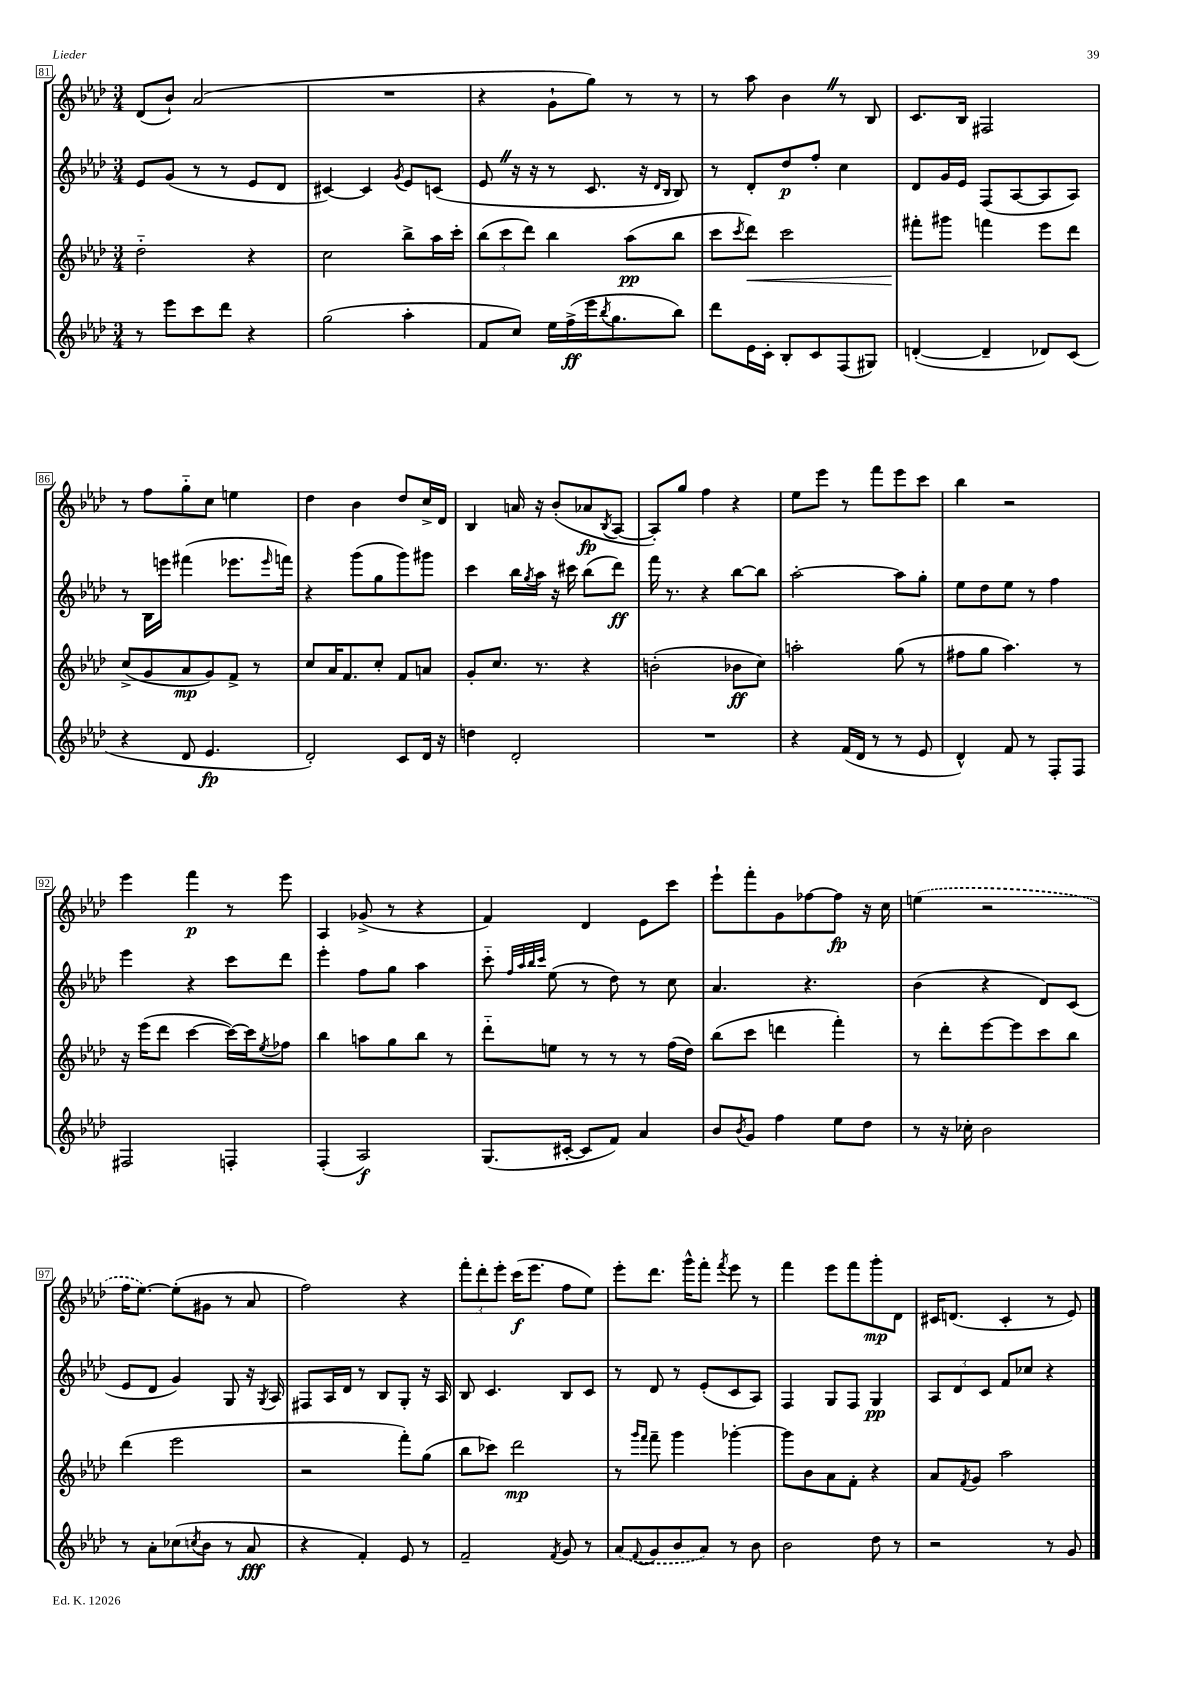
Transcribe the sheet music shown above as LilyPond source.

<<
\new StaffGroup <<
\new Staff = "s0" {
    \clef treble \key aes \major \numericTimeSignature \time 3/4
    des'8( bes'8-!) aes'2( |
    R2. |
    r4 g'8-! g''8) r8 r8 |
    r8 aes''8 bes'4 \once \override BreathingSign.text = \markup { \musicglyph "scripts.caesura.straight" } \breathe r8 bes8 |
    c'8. bes16 fis2 |
    r8 f''8 g''8-_ c''8 e''4 |
    des''4 bes'4 des''8 c''16-> des'16 |
    bes4 a'16 r16 bes'8-.( aes'8\fp \acciaccatura { bes8 } aes8~ |
    aes8-.) g''8 f''4 r4 |
    ees''8 ees'''8 r8 f'''8 ees'''8 c'''8 |
    bes''4 r2 |
    ees'''4 f'''4\p r8 ees'''8 |
    aes4 ges'8->( r8 r4 |
    f'4) des'4 ees'8 c'''8 |
    ees'''8-! f'''8-. g'8 fes''8~ fes''8\fp r16 c''16 |
    \once \slurDashed e''4( r2 |
    f''16 ees''8.~) ees''8-.( gis'8 r8 aes'8 |
    f''2) r4 |
    \tuplet 3/2 { f'''8-. des'''8-. ees'''8-. } c'''16\f( ees'''8. f''8 ees''8) |
    ees'''8-. des'''8. g'''16-^ f'''8-. \acciaccatura { f'''8 } ees'''8 r8 |
    f'''4 ees'''8 f'''8 g'''8-.\mp des'8 |
    cis'16 d'8.( cis'4-. r8 ees'8) \bar "|." |
}
\new Staff = "s1" {
    \clef treble \key aes \major \numericTimeSignature \time 3/4
    ees'8 g'8( r8 r8 ees'8 des'8 |
    cis'4~) cis'4 \acciaccatura { g'8 } ees'8 c'8( |
    ees'8 \once \override BreathingSign.text = \markup { \musicglyph "scripts.caesura.straight" } \breathe r16 r16 r8 c'8. r16 \grace { des'16 bes16 } bes8) |
    r8 des'8-. des''8\p f''8-. c''4 |
    des'8 g'16 ees'16 f8( aes8~ aes8 aes8) |
    r8 bes16 e'''16 fis'''4( ees'''8. \grace { ees'''16 } f'''16) |
    r4 g'''8( g''8 g'''8) gis'''8 |
    c'''4 bes''16 \acciaccatura { g''8 } aes''16 r16 cis'''16 bes''8( des'''8\ff) |
    f'''16 r8. r4 bes''8~ bes''8 |
    aes''2~-. aes''8 g''8-. |
    ees''8 des''8 ees''8 r8 f''4 |
    ees'''4 r4 c'''8 des'''8 |
    ees'''4-. f''8 g''8 aes''4 |
    c'''8-_ \grace { f''32 aes''32 bes''32 c'''32 } ees''8( r8 des''8) r8 c''8 |
    aes'4. r4. |
    bes'4( r4 des'8) c'8( |
    ees'8 des'8 g'4) g8 r16 \acciaccatura { g8 } aes16 |
    fis8 aes16 des'16 r8 bes8 g8-. r16 aes16 |
    bes8 c'4. bes8 c'8 |
    r8 des'8 r8 ees'8-.( c'8 aes8) |
    f4 g8 f8 g4\pp |
    \tuplet 3/2 { aes8 des'8 c'8 } f'8 ces''8 r4 \bar "|." |
}
\new Staff = "s2" {
    \clef treble \key aes \major \numericTimeSignature \time 3/4
    des''2-_ r4 |
    c''2 bes''8-> aes''16 c'''16-. |
    \tuplet 3/2 { bes''8( c'''8 des'''8) } bes''4 aes''8\pp( bes''8 |
    c'''8 \acciaccatura { c'''8 } des'''8\<) c'''2 |
    fis'''8-.\! gis'''8 f'''4 ees'''8 des'''8 |
    c''8->( g'8 aes'8\mp g'8) f'8-> r8 |
    c''8 aes'16 f'8. c''8-. f'8 a'8 |
    g'8-. c''8. r8. r4 |
    b'2-.( bes'8\ff c''8) |
    a''2-. g''8( r8 |
    fis''8 g''8 aes''4.) r8 |
    r16 ees'''16( des'''8 c'''4~ c'''16~) c'''16 \acciaccatura { ees''8 } fes''8 |
    bes''4 a''8 g''8 bes''8 r8 |
    des'''8-_ e''8 r8 r8 r8 f''16( des''16) |
    bes''8( c'''8 d'''4 f'''4-.) |
    r8 des'''8-. ees'''8~ ees'''8 c'''8 bes''8 |
    des'''4( ees'''2 |
    r2 f'''8-.) g''8( |
    bes''8 ces'''8) des'''2\mp |
    r8 \grace { g'''16 f'''16 } f'''8-- g'''4 ges'''4~-. |
    ges'''8 bes'8 aes'8 f'8-. r4 |
    aes'8 \acciaccatura { f'8 } g'8 aes''2 \bar "|." |
}
\new Staff = "s3" {
    \clef treble \key aes \major \numericTimeSignature \time 3/4
    r8 ees'''8 c'''8 des'''8 r4 |
    g''2( aes''4-. |
    f'8 c''8) ees''16 f''16->\ff( ees'''16 \acciaccatura { bes''8 } g''8. bes''8) |
    des'''8 ees'16 c'16-. bes8-. c'8 f8( gis8) |
    d'4~-.( d'4-- des'8) c'8( |
    r4 des'8 ees'4.\fp |
    des'2-.) c'8 des'16 r16 |
    d''4 des'2-. |
    R2. |
    r4 f'16( des'16 r8 r8 ees'8 |
    des'4-^) f'8 r8 f8-. f8 |
    fis2 f4-. |
    f4-.( aes2\f) |
    g8.( cis'16~-. cis'8 f'8) aes'4 |
    bes'8 \acciaccatura { bes'8 } g'8 f''4 ees''8 des''8 |
    r8 r16 ces''16-. bes'2 |
    r8 aes'8-. ces''8( \acciaccatura { c''8 } bes'8 r8 aes'8\fff |
    r4 f'4-.) ees'8 r8 |
    f'2-- \acciaccatura { f'8 } g'8 r8 |
    \once \slurDashed aes'8( \appoggiatura { f'8 } g'8 bes'8 aes'8) r8 bes'8 |
    bes'2 des''8 r8 |
    r2 r8 g'8 \bar "|." |
}
>>
>>
\layout { \context { \Score currentBarNumber = #81 \override BarNumber.stencil = #(make-stencil-boxer 0.1 0.3 ly:text-interface::print) } }
